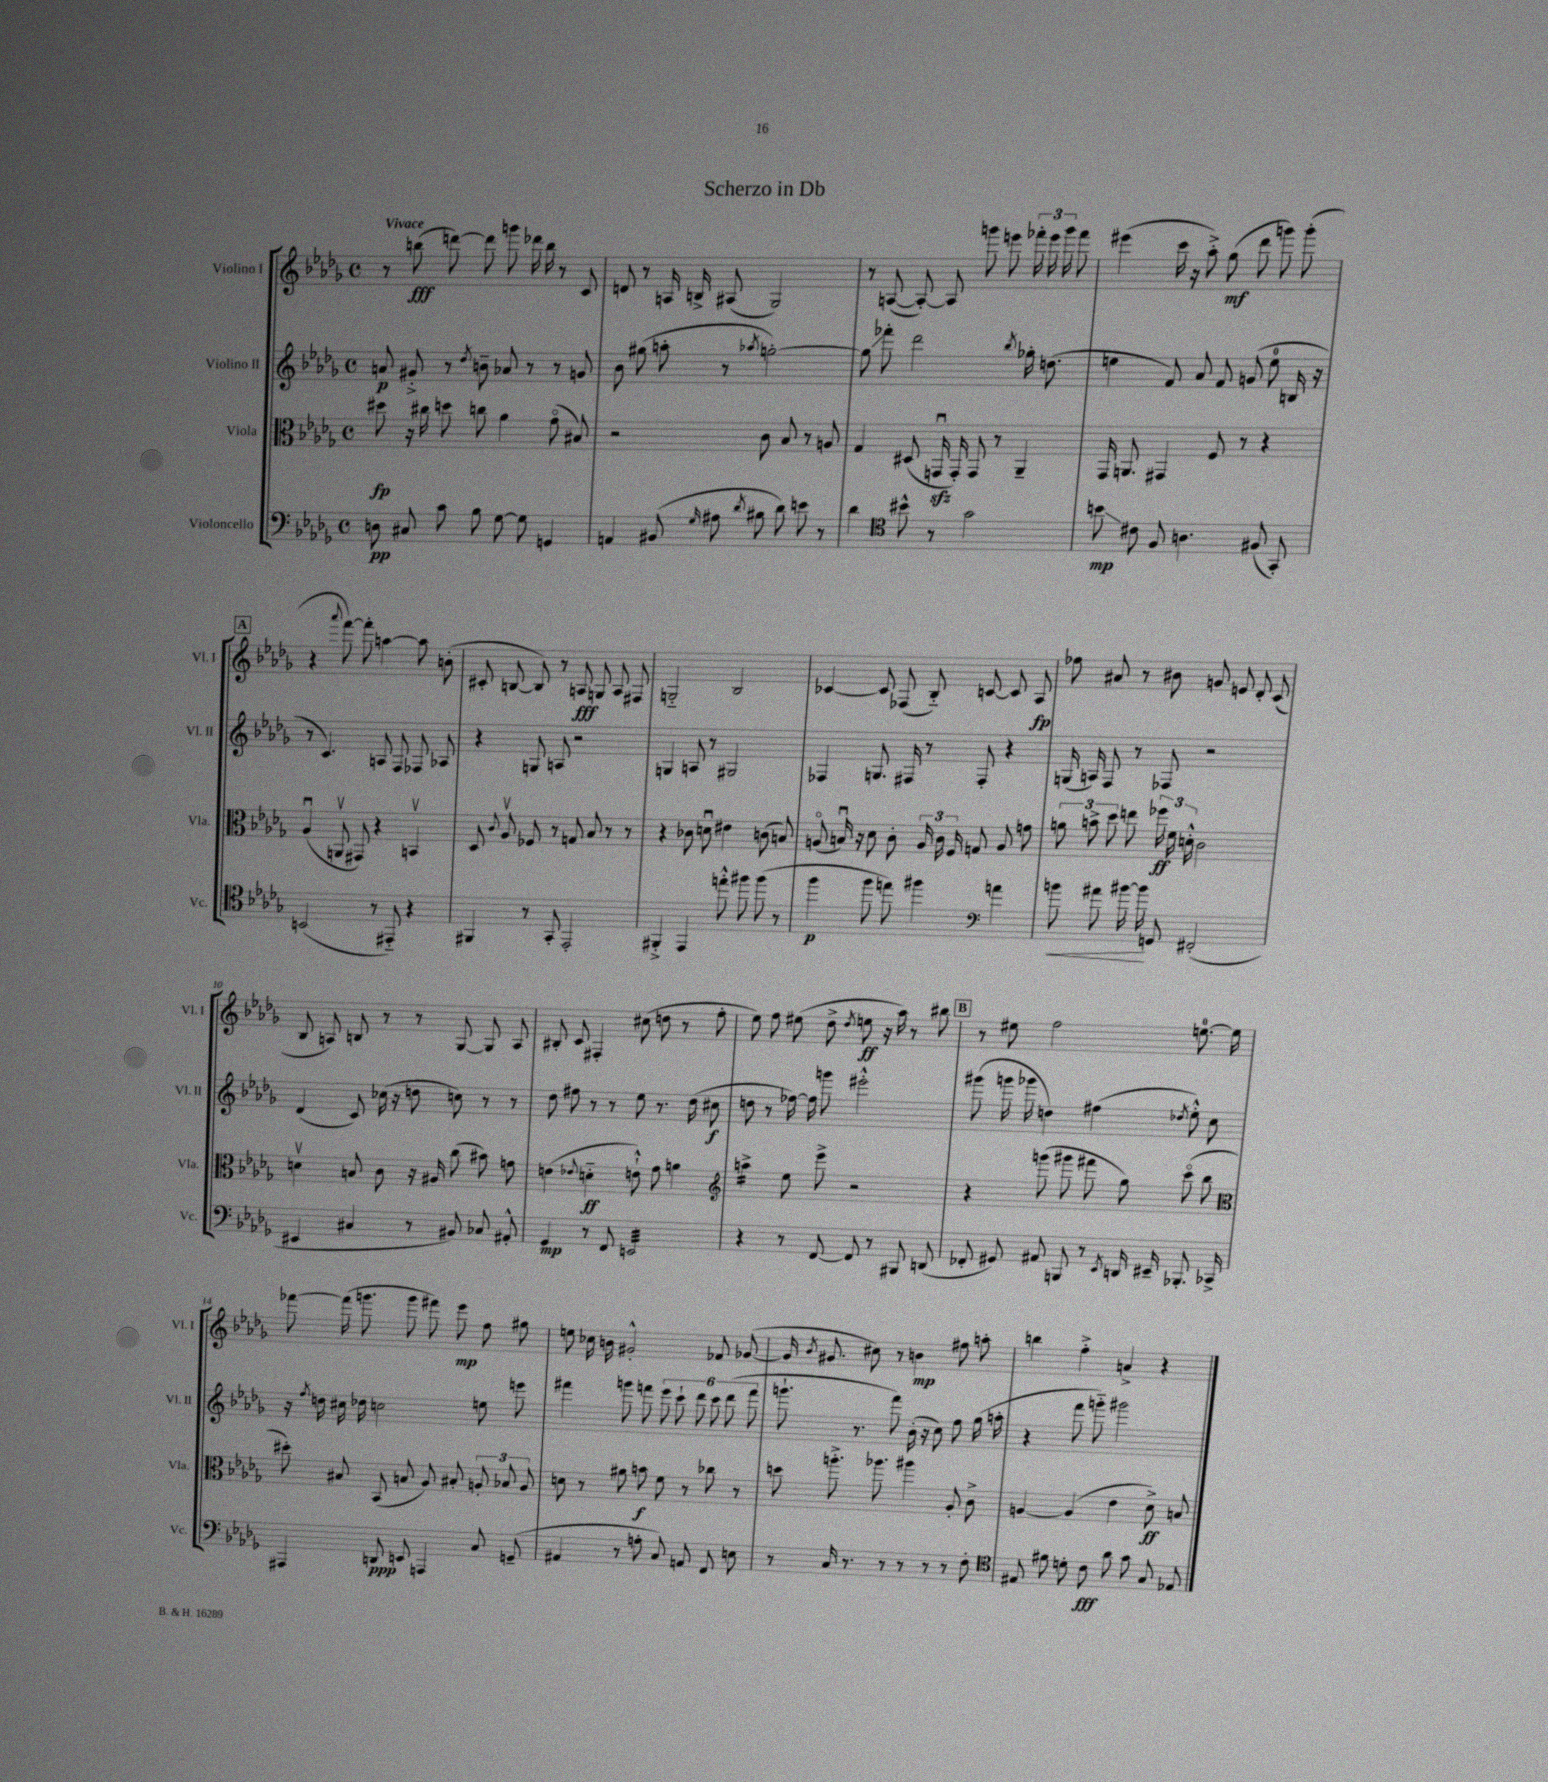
\header { title = "Scherzo in Db" }
<<
\new StaffGroup <<
\new Staff = "s0" \with { instrumentName = "Violino I" shortInstrumentName = "Vl. I" } {
    \clef treble \key des \major \defaultTimeSignature \time 4/4 \tempo "Vivace"
    \autoBeamOff r8 b''8\fff( d'''8~) d'''8 g'''8 des'''16 b''16 r8 c'8 |
    d'8 r8 a16 b16-> ais8( ges2) |
    r8 a8~( a8~-.) a8 g'''8 e'''8 \tuplet 3/2 { fes'''16-. e'''16 g'''16 } fes'''8 |
    eis'''4( c'''16 r16 aes''8-.->) ges''8\mf( des'''8 g'''8) g'''8-.( |
    \mark \markup { \box "A" } r4 \appoggiatura { aes'''8 } f'''8~) f'''8-. a''4~ a''8 b'8-.( |
    cis'8-. b8~ b8) r8 a8\fff g8 a8 fis8 |
    g2-_ bes2 |
    ces'4~ ces'8 fes8( bes8-_) c'8~ c'8 aes8\fp |
    fes''8 ais'8 r8 bis'8 g'8 e'8 des'8-. c'8( |
    bes8 a8) b8 r8 r8 ges8~ ges8 a8 |
    bis8-. c'8 fis4-. cis''8( d''8 r8 f''8-. |
    ees''8) f''8 eis''8( des''8-> \acciaccatura { des''8 } e''8\ff r16 aes''16) r8 bis''8 |
    \mark \markup { \box "B" } r8 eis''8 f''2 e''8.-0~ e''16 |
    fes'''8~ fes'''16( g'''8. g'''8 fis'''8) ees'''8\mp f''8 gis''8 |
    e''8 ces''16 b'16 gis'2-.-^ fes'8 ges'8~( |
    ges'16 \acciaccatura { bes'8 } gis'8. cis''8) r8 b'4\mp fis''8 a''8-. |
    b''4 f''4-.-> a'4-> r4 \bar "|." |
}
\new Staff = "s1" \with { instrumentName = "Violino II" shortInstrumentName = "Vl. II" } {
    \clef treble \key des \major \defaultTimeSignature \time 4/4
    \autoBeamOff a'8\p gis'8-.-> r8 \acciaccatura { des''8 } b'8-- aes'8 r8 r8 g'8 |
    bes'8 gis''8( a''8-. r8 \acciaccatura { aes''8 } g''2~-.) |
    g''8\glissando fes'''8-. des'''2 \acciaccatura { bes''8 } ges''16-. d''8.( |
    e''4 f'8) aes'8 f'8 g'8( e''8-0 b16 r16 |
    \mark \markup { \box "A" } r8 c'4.) a8 f8 fes8 aes8 |
    r4 g8 a8 r2 |
    g4 a8 r8 gis2 |
    fes4 g8. fis16 r8 fis8-. r4 |
    g16( a16) f8 r8 fes8 r2 |
    des'4( c'8) ces''16( r16 d''8 c''8) r8 r8 |
    des''8 fis''8 r8 r8 ees''8 r8. des''16( cis''8\f |
    d''8 r8 fes''16~) fes''16 g'''8 eis'''2-.-^ |
    \mark \markup { \box "B" } gis'''8( g'''16 ges'''16 d''4) fis''4( \acciaccatura { des''8 } ees''8-.-^) c''8 |
    r16 \acciaccatura { f''8 } d''16 cis''16 des''16 c''2 e''8 e'''8 |
    fis'''4 g'''8 f'''8 \tuplet 6/4 { ees'''8 c'''8-! des'''8 c'''8 des'''8( f'''8 } |
    g'''8.-! r8. f'''8) bes'16-.( r16 c''8) f''8 ges''16( a''16-. |
    r4 f'''8 g'''8-_) gis'''2 \bar "|." |
}
\new Staff = "s2" \with { instrumentName = "Viola" shortInstrumentName = "Vla." } {
    \clef alto \key des \major \defaultTimeSignature \time 4/4
    \autoBeamOff dis''8\fp r16 cis''16 d''8 c''8 aes'4 ges'8\flageolet( bis8) |
    r2 c'8 bes8 r8 a8 |
    ges4 dis8( g,16\downbow\sfz g,16-.) g,8 r8 aes,4-- |
    ges,16 a,8. gis,4 f8 r8 r4 |
    \mark \markup { \box "A" } aes4\downbow( a,8\upbow gis,8) r4 b,4\upbow |
    des8 \appoggiatura { c'8 } aes8\upbow fes8 r8 g8 bes8 r8 r8 |
    r4 ces'8 d'8\downbow eis'4 c'8( b8) |
    a8\flageolet( b16\downbow) r16 des'8 c'8-. \tuplet 3/2 { a16 c'16 f16 } g8 a8 g'8 |
    \tuplet 3/2 { a'8 b'8-> des''8 } e''8 \tuplet 3/2 { fes''16\ff f'16 d'16-.-^ } c'2 |
    d'4\upbow b8 c'8 r16 ais16 c''8( bis'8) g'8 |
    e'4( \appoggiatura { ees'8 } d'4-_\ff e'8-!-^) ges'8 a'4 |
    \clef treble a''4:16-> ees''8 ees'''8-> r2 |
    \mark \markup { \box "B" } r4 g'''8( gis'''8 fis'''8 ges''8) c'''8\flageolet( bes''8 |
    \clef alto dis''8-.) bis8 bes,8( b8 aes8) bis8-. \tuplet 3/2 { a8-. bes8 a8 } |
    d'8 r8 ais'8 b'8\f f'8 r8 ces''8 r8 |
    d''8 a''8.-.-> aes''8. ais''4 aes8-. c'8-> |
    a4~ a4( ees'4 des'8->\ff) b8 \bar "|." |
}
\new Staff = "s3" \with { instrumentName = "Violoncello" shortInstrumentName = "Vc." } {
    \clef bass \key des \major \defaultTimeSignature \time 4/4
    \autoBeamOff d8\pp cis8 c'8 bes8 ges8~ ges8 g,4 |
    a,4 bis,8( \grace { ges16 } ais8 \acciaccatura { des'8 } bis8 des'8) e'8 r8 |
    des'4 \clef tenor bis'8-^ r8 ges'2 |
    b'8\glissando\mp cis'8 f8 a4. fis8( ges,8-.) |
    \mark \markup { \box "A" } b,2( r8 eis,8-_) r4 |
    fis,4 r8 ges,8-. ees,2-. |
    fis,4-.-> ees,4 e''8-.-^ fis''8 fis''8( r8 |
    f''4\p f''8 e''8) fis''4 \clef bass a'4 |
    b'8\< ais'8 bis'16~ bis'16\! g,8 fis,2-.( |
    eis,4 cis4 r8 bis,8) ces8 ais,8-.-^ |
    ges,4\mp r8 f,8 e,2:32 |
    r4 r8 f,8~ f,8 r8 bis,,8 d,8( |
    \mark \markup { \box "B" } fes,8-. gis,8) ais,8 b,,8 r8 \acciaccatura { ees,8 } d,16 eis,16-- bes,,8.-. ces,16-> |
    ais,,4 d,8\ppp e,8 a,,4 c8 g,8--( |
    ais,4 r8 a8-. c8) a,8 f,8 e8 |
    r8 c16 r8. r8 r8 r8 r8 f8-. |
    \clef tenor eis8 fis'8 d'8-. c'8\fff aes'8 ges'8 ges8 ees8 \bar "|." |
}
>>
>>
